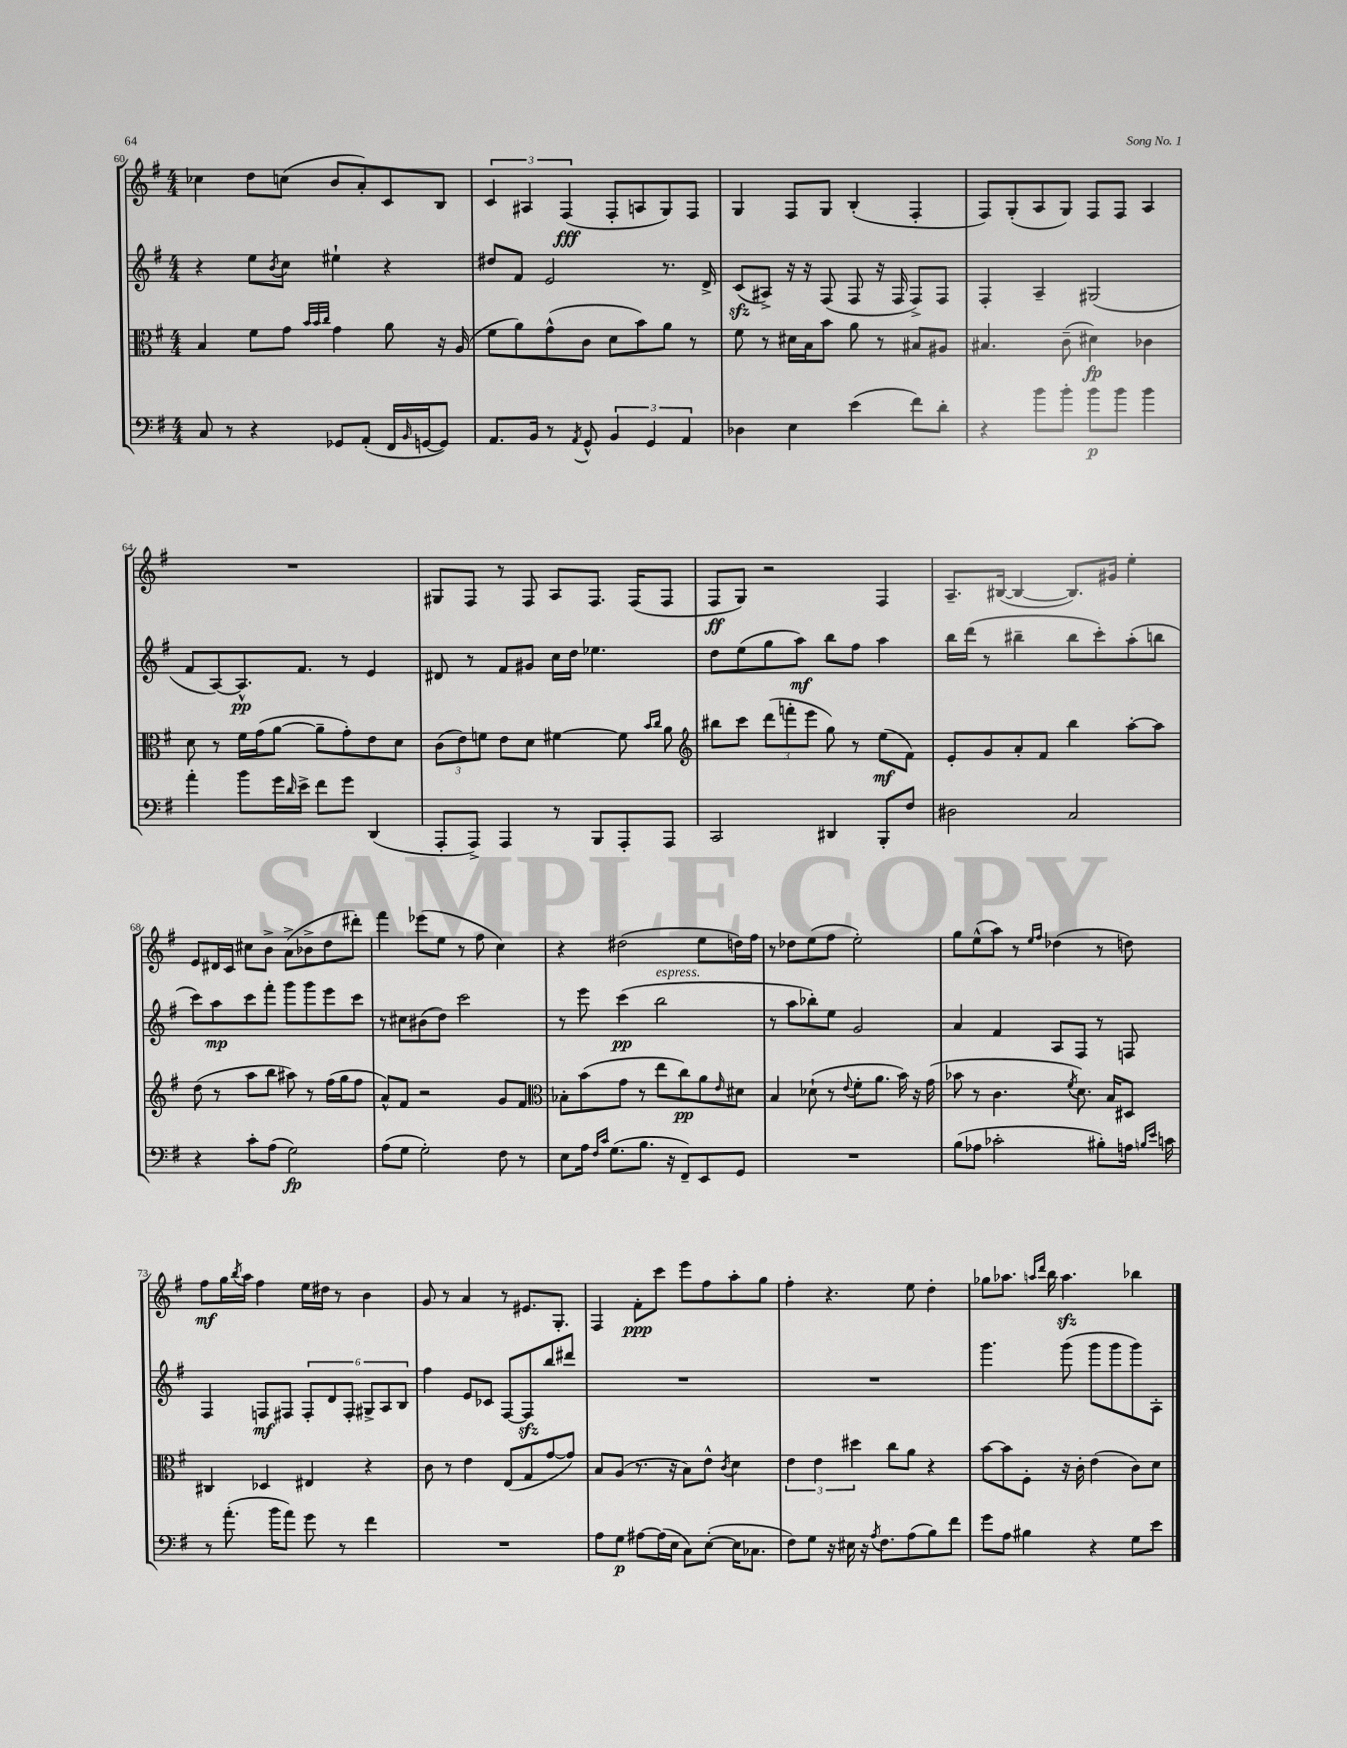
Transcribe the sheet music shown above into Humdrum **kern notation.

**kern	**kern	**kern	**kern
*staff4	*staff3	*staff2	*staff1
*clefF4	*clefC3	*clefG2	*clefG2
*k[f#]	*k[f#]	*k[f#]	*k[f#]
*M4/4	*M4/4	*M4/4	*M4/4
8C	4B	4r	4cc-
8r	.	.	.
4r	8f#	8ee	8dd
.	.	8qb	.
.	8g	8cc	(8cc
.	32qqb	.	.
.	32qqb	.	.
.	32qqcc	.	.
8GG-	4g	4ee#`	8b
(8AA'	.	.	8a')
16FF#	8a	4r	8c
16qqBB	.	.	.
[16GG	.	.	.
8GG])	16r	.	8B
.	(16A	.	.
=	=	=	=
8.AA	8f#	8dd#	6c
.	8a)	8f#	.
.	.	.	6A#
16BB	.	.	.
8r	(8g^^	2e	.
.	.	.	(6F#
8qAA	.	.	.
8GG^^	8c	.	.
6BB	8d	.	8F#'
.	8b)	.	8A
6GG	.	.	.
.	8a	8.r	8G)
6AA	.	.	.
.	8r	.	8F#
.	.	16d^	.
=	=	=	=
4D-	8f#	(8c	4G
.	8r	8A#^)	.
4E	16d#	16r	8F#
.	16B	16r	.
.	8b	(8F#	8G
(4e	8a	8F#	(4B'
.	8r	16r	.
.	.	16F#	.
8f#)	8B#	8F#^)	4F#'
8d'	8A#	8F#	.
=	=	=	=
4r	4.B#	4F#'	8F#)
.	.	.	(8G'
8b	.	4A~	8A
8b'	(8c~	.	8G)
8b	4d#)	(2G#	8F#
8b	.	.	8F#
4b	4c-	.	4A
=	=	=	=
4a'	8d	8f#	1r
.	8r	[8A)	.
8b	16f#	8.A^^]	.
.	(16g	.	.
16g	[8a	.	.
16qqd	.	.	.
16e^	.	8.f#	.
8f#	8a~]	.	.
8g	8g')	8r	.
(4DD	8e	4e	.
.	8d	.	.
=	=	=	=
8AAA'	(12c	8d#	8G#
.	12e)	.	.
8AAA^)	.	8r	8F#
.	12f	.	.
4AAA	8e	8f#	8r
.	8d	8g#	8F#
8r	[4f#	16cc	8A
.	.	16dd	.
8BBB	.	4.ee-	8.F#
8AAA'	8f#]	.	.
.	.	.	(16F#
.	16qqb	.	.
.	16qqcc	.	.
8AAA	8a	.	8F#
=	=	=	=
*	*clefG2	*	*
2CC	8bb#	8dd	8F#
.	8ccc	(8ee	8G)
.	(12ddd	8gg	2r
.	12fff'	.	.
.	.	8aa)	.
.	12eee	.	.
4DD#	8gg)	8bb	.
.	8r	8ff#	.
8BBB'	(8ee	4aa	4F#
8F#	8f#)	.	.
=	=	=	=
2D#	8e'	16bb	8.A~
.	.	(16ddd	.
.	8g	8r	.
.	.	.	([16B#
.	8a'	4bb#~	4B#_
.	8f#	.	.
2C	4bb	8bb#	8.B#])
.	.	8ccc')	.
.	.	.	16g#
.	[8aa'	(8aa'	4ee'
.	8aa]	8bb	.
=	=	=	=
4r	(8dd	8ccc)	8e
.	8r	8aa	16d#
.	.	.	16c
8c'	8aa	8ccc	8cc#
(8A	8bb	8fff#'	8b^
2G)	8aa#)	8ggg	(8a^
.	8r	8ggg	8b-^
.	(16ff#	8eee	8dd
.	16gg	.	.
.	8ff#	8ccc	8ddd#')
=	=	=	=
(8A	8a^^)	8r	4fff#
8G	8f#	8cc#	.
2G')	2r	(8b#	(8eee-
.	.	8dd)	8ee
.	.	2ccc	8r
.	.	.	8ff#
8F#	8g	.	4cc)
8r	8f#	.	.
=	=	=	=
*	*clefC3	*	*
8E	8B-'	8r	4r
16A	(8b	8eee	.
16qqF#	.	.	.
16qqc	.	.	.
(8.G	.	.	.
.	8g	(4ccc	(2dd#
8.B	8r	.	.
.	8ee	2bb	.
16r	.	.	.
8FF#~)	8cc)	.	.
8EE	8a	.	8ee
.	16qqe	.	.
8GG	8d#	.	16dd)
.	.	.	16ff#
=	=	=	=
1r	4B	8r	8r
.	.	8aa	8dd-
.	(8d-`	8bb-')	(8ee
.	8r	8ee	8ff#
.	8qqe	.	.
.	8f#'	2g	2ee')
.	8.a	.	.
.	16b)	.	.
.	16r	.	.
.	(16g	.	.
=	=	=	=
(8B	8b-	4a	8gg
8A-	8r	.	(8ee^^
2c-'	4.c	4f#	8aa)
.	.	.	8r
.	.	.	16qqee
.	.	.	16qqff#
.	.	8A	(4dd-
.	8qf#	.	.
.	8.d)	8F#	.
8B#')	.	8r	8r
.	16B	.	.
16A	8D#	8F	8dd)
16qqB	.	.	.
16qqe	.	.	.
16c	.	.	.
=	=	=	=
8r	4C#	4F#	8ff#
(8.a'	.	.	16gg
.	.	.	8qbb
.	.	.	16aa
.	4D-	8F	4ff#
16b	.	.	.
8a)	.	8F#	.
8g	4E#	12F#'	16ee
.	.	.	16dd#
.	.	12d	.
8r	.	.	8r
.	.	12F#'	.
4f#	4r	12G#^	4b
.	.	12A	.
.	.	12B	.
=	=	=	=
1r	8c	4ff#	8g
.	8r	.	8r
.	4e	8e	4a
.	.	8c-	.
.	(8E	[8F#	8r
.	8G	8F#]	8.e#
.	[8g	8bb	.
.	.	.	8.G'
.	8g])	8ddd#	.
=	=	=	=
8A	8B	1r	4F#
8G	(8A	.	.
[8A#	8.r	.	8f#'
(16A#]	.	.	8ccc
16E	16r	.	.
8C)	8B)	.	8eee
([8E'	8e^^	.	8ff#
.	8qc	.	.
16E]	4d	.	8aa'
8.C-	.	.	.
.	.	.	8gg
=	=	=	=
8F#)	6e	1r	4ff#'
8G	.	.	.
.	6e	.	.
16r	.	.	4.r
16E#	.	.	.
.	6dd#	.	.
16r	.	.	.
8qA	.	.	.
8.F#	.	.	.
.	8cc	.	.
(8A	8a	.	8ee
8B)	4r	.	4dd'
8f#	.	.	.
=	=	=	=
8g	[8b	4.ggg	8gg-
8A	8b]	.	8.aa-
4B#	8F#'	.	.
.	.	.	16qqaa
.	.	.	16qqddd
.	.	.	16bb
.	16r	(8ggg	4.aa
.	16c'	.	.
4r	(4e	8ggg	.
.	.	8ggg	.
8G	8c)	8ggg)	4bb-
8e	8d	8A'	.
==	==	==	==
*-	*-	*-	*-
